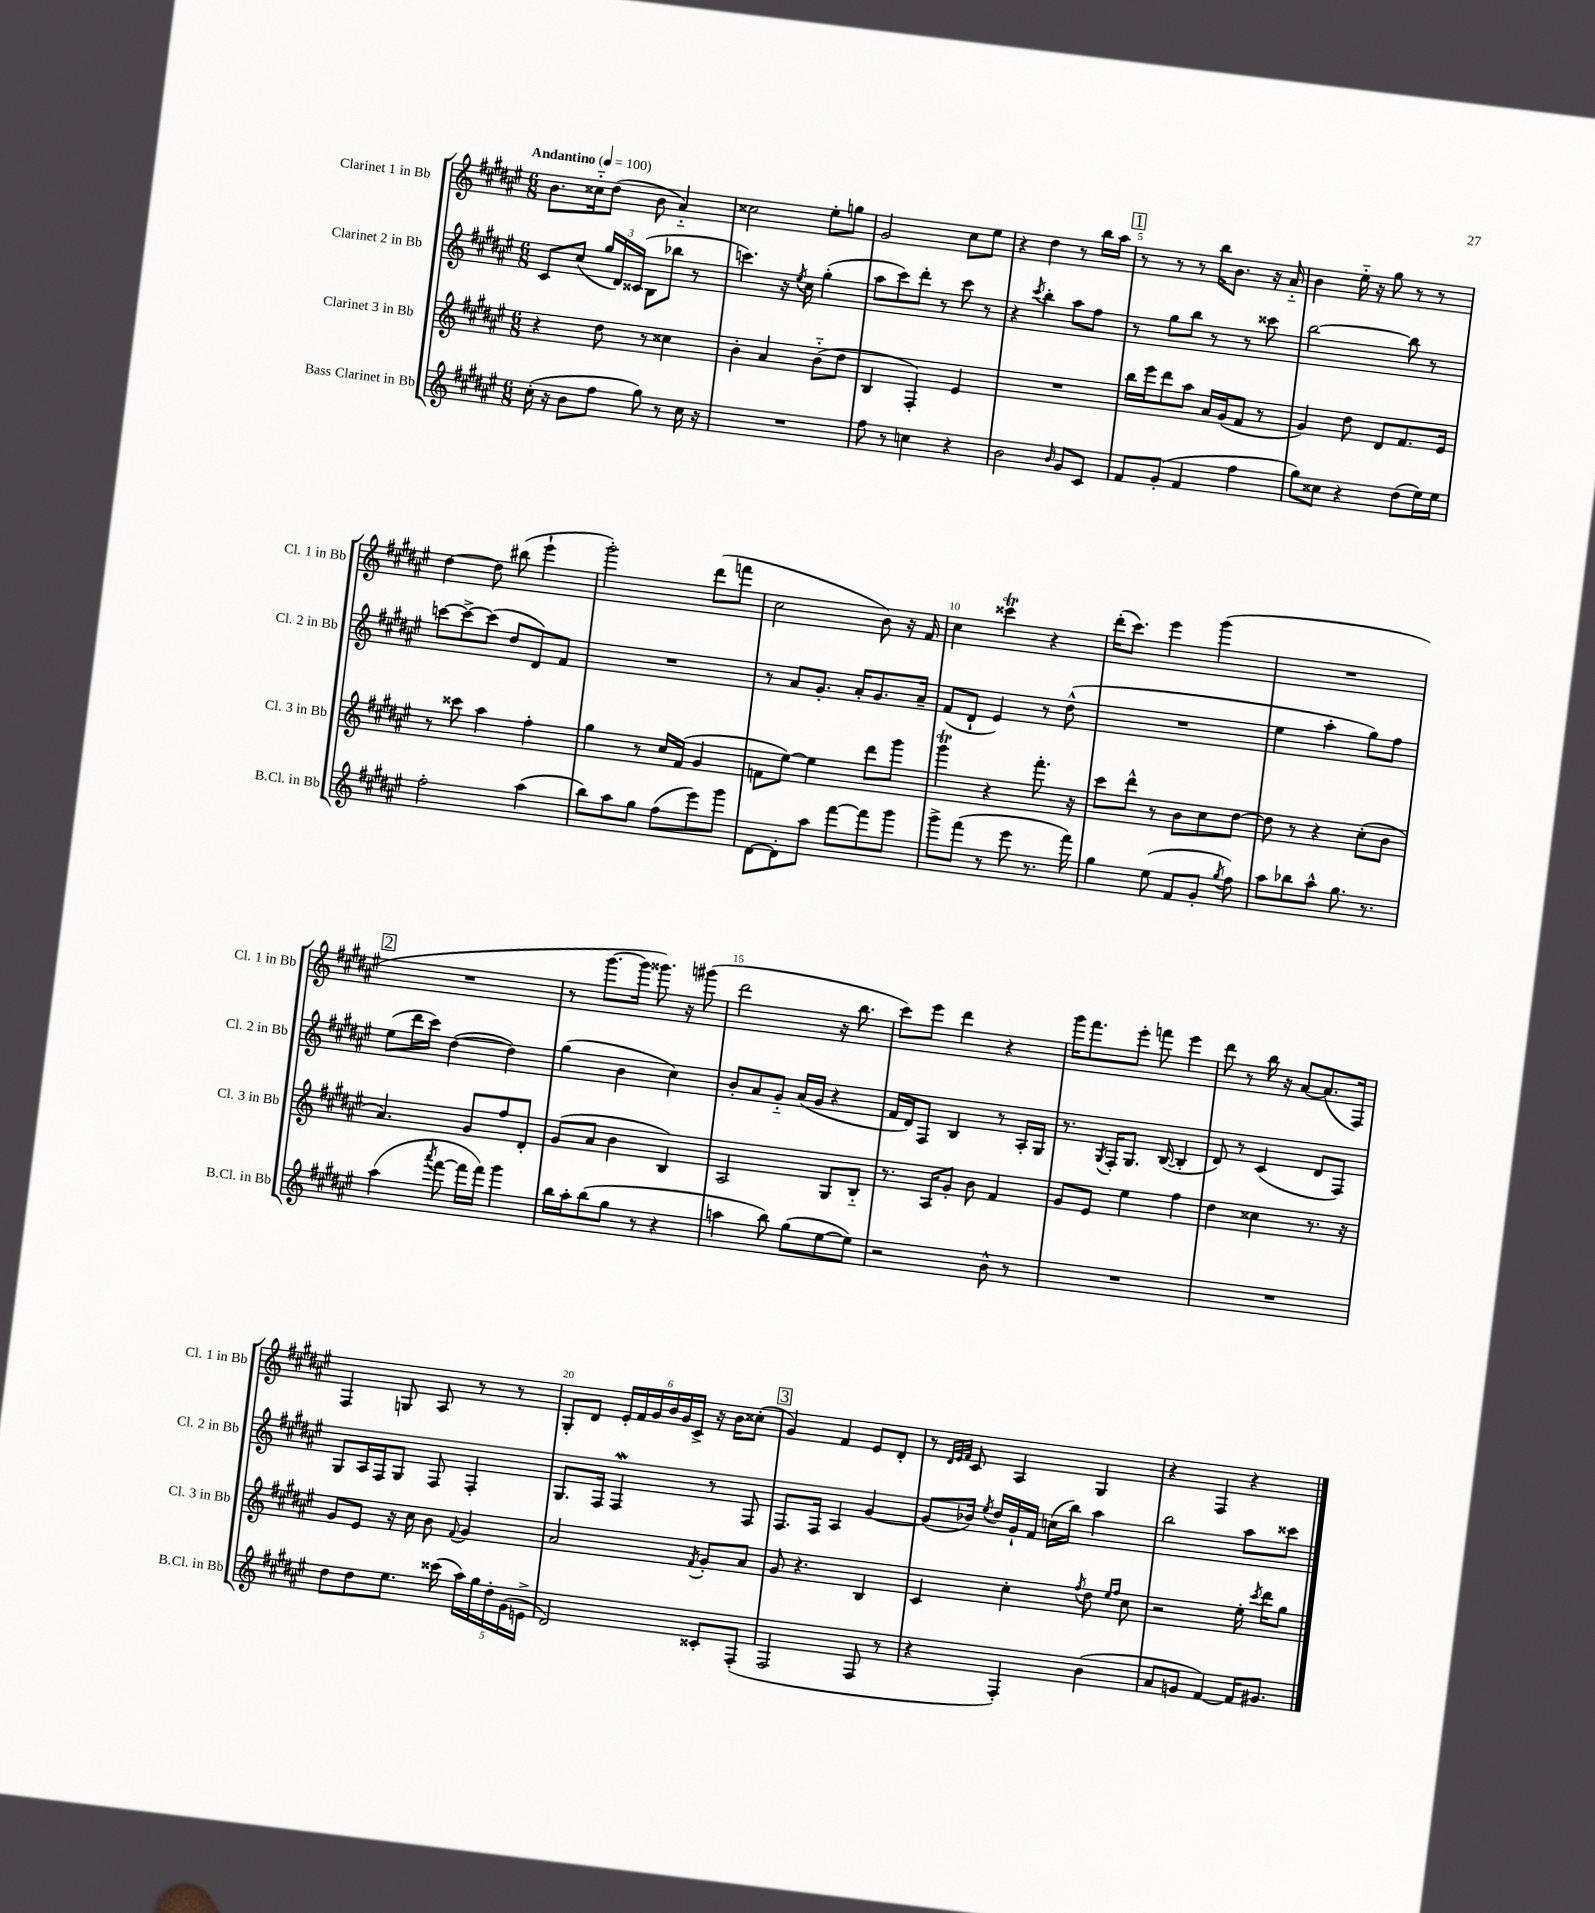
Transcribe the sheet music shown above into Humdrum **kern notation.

**kern	**kern	**kern	**kern
*staff4	*staff3	*staff2	*staff1
*clefG2	*clefG2	*clefG2	*clefG2
*k[f#c#g#d#a#e#]	*k[f#c#g#d#a#e#]	*k[f#c#g#d#a#e#]	*k[f#c#g#d#a#e#]
*M6/8	*M6/8	*M6/8	*M6/8
*MM100	*MM100	*MM100	*MM100
(16cc#'\	4r	8c#/L	8.b\L
16r	.	.	.
8b\L	.	(8cc#/J	.
.	.	.	16cc##'~\k
8ff#\J	8dd#\	24gg#/LL	(8dd#\J
.	.	24d#/)	.
.	.	(24c##/JJ	.
8gg#\)	8r	8B\L	8b\
8r	4cc##\	8bb-\J	4a#'~/)
16cc#\	.	8r	.
16r	.	.	.
=	=	=	=
2.r	4b'\	4.ccc\)	2cc##\
.	4a#/	.	.
.	.	16r	.
.	.	8qee#/	.
.	.	16cc#\	.
.	(8b'~\L	(4gg#'\	8ee#'\L
.	8dd#\J	.	8gg\J
=	=	=	=
8ff#\	4B/	8aa#\L	2g#/
8r	.	8ccc#\)	.
4cc\	4F#'/)	8ddd#'\J	.
.	.	8r	.
4r	4e#/	8ccc#\	8cc#\L
.	.	8r	8ee#\J
=	=	=	=
2b\	2.r	4r	4r
.	.	8qccc#/	.
.	.	4bb'\	4dd#\
16qqb/	.	.	.
8g#/L	.	8aa#\L	8r
8c#/J	.	8ff#\J	16bb\LL
.	.	.	16aa#\JJ
=	=	=	=
8f#/L	16bb\LL	8r	8r
.	16eee#\J	.	.
(8g#'/J	8ddd#\	8gg#\L	8r
4f#/	8aa#\J	8bb\J	8r
.	16a#/LL	8r	16bb\LK
.	(16g#/J	.	8.b\J
4ff#\	8f#/J	8r	.
.	8r	8ccc##\	16r
.	.	.	16a#'~/
=	=	=	=
8gg#\L)	4g#/)	[2bb\	4b\
8cc##\J	.	.	.
4r	8dd#\	.	16ee#'~\
.	.	.	16r
.	8d#/L	.	8gg#\
(8dd#\L	8.f#/	8bb\]	8r
16ee#\L)	.	8r	8r
16ee#\JJ	16e#/Jk	.	.
=	=	=	=
2ff#'\	8r	[8ccc\L	[4dd#\
.	8ccc##\	8ccc^\_	.
.	4aa#\	(8ccc\]J	8dd#\]
.	.	8dd#/L	(8bb#\
(4aa#\	4ff#'\	8d#/)	4eee#`\
.	.	8f#/J	.
=	=	=	=
8bb\L)	4gg#\	2.r	2ggg#'\)
8aa#\	.	.	.
8gg#\J	8r	.	.
(8ff#\L	16cc#/LL	.	.
.	(16f#/JJ	.	.
8eee#\)	4g#/	.	(8ddd#\L
8ggg#\J	.	.	8fff\J
=	=	=	=
[8d#\L	8f\L	8r	2cc#\
8d#'\]	[8ee#\J)	8a#/L	.
8aa#\J	4ee#\]	8.g#'/J	.
[8fff#\L	.	.	.
.	.	16a#'/LK	.
8fff#\]	8ddd#\L	8.g#/	8b\)
8ggg#\J	8ggg#\J	.	16r
.	.	16a#~/Jk	16f#/
=	=	=	=
8ggg#^\L	4ggg#\	(8f#/L	4cc#\
(8fff#\J	.	8d#`/J	.
8r	4r	4e#/)	4ccc##\
8eee#\	.	.	.
8.r	8.fff#'\	8r	4r
.	.	(8dd#^^\	.
16fff#\)	16r	.	.
=	=	=	=
4gg#\	8ccc#\L	2.r	(16ddd#'\LK
.	.	.	8.ccc#\J)
.	8ddd#^^\J	.	.
(8ee#\	8r	.	4eee#\
8f#/L	8b\L	.	.
8g#'/J	8cc#\	.	(4ggg#\
8qgg#/	.	.	.
8ff#\)	[8dd#\J	.	.
=	=	=	=
8aa#\L	8dd#\]	4ee#\	2.r
8bb-\	8r	.	.
8aa#^^\J	4r	4aa#'\	.
8.gg#\	.	.	.
.	(8cc#'\L	8gg#\L)	.
8.r	.	.	.
.	8b\J	8ff#\J	.
=	=	=	=
(4aa#\	4.a#/)	(8ee#\L	2.r
.	.	16ddd#\L	.
.	.	16ccc#\JJ)	.
8qaaa#/	.	.	.
[8fff#\	.	([4dd#\	.
16fff#\]LL	8g#/L	.	.
16fff#\JJ)	.	.	.
4ggg#\	8ff#/	4dd#\])	.
.	8d#'/J	.	.
=	=	=	=
16bb\LL	(8g#/L	(4gg#\	8r
16aa#'\J	.	.	.
(8bb\	8a#/J	.	[8.ggg#\L
8gg#\J	4b\	4b\	.
.	.	.	16ggg#\]Jk
8r	.	.	8.ggg##\)
4r	4B/)	4cc#\)	.
.	.	.	16r
.	.	.	(8ggg#\
=	=	=	=
4aa\	2A#/	8b'/L	2ddd#\
.	.	8a#/	.
8bb\)	.	8g#'~/J	.
(8gg#\L	.	(16a#/LL	.
.	.	16g#/JJ	.
[8ee#\	8G#/L	4r	16r
.	.	.	8.bb\
8ee#\]J)	8B'~/J	.	.
=	=	=	=
2r	8.r	16f#/LL	8ccc#\L)
.	.	16d#/J)	.
.	.	8F#/J	8eee#\J
.	16A#/LK	.	.
.	8g#'/J	4B/	4ddd#\
.	8b\	.	.
8b^^\	4f#/	8r	4r
8r	.	16A#'/LL	.
.	.	16G#/JJ	.
=	=	=	=
2.r	8g#/L	8.r	16ggg#\LK
.	.	.	8.fff#\
.	8e#/J	.	.
.	.	8qG#/	.
.	.	16F#'/LK	.
.	4ee#\	8.G#/J	8eee#'\J
.	.	.	8fff\
.	.	([16B/	.
.	4ff#\	4B'/]	4eee#\
=	=	=	=
2.r	4dd#\	8d#/)	8ddd#\
.	.	8r	8r
.	4cc##\	(4c#/	16bb\
.	.	.	16r
.	.	.	[8a#/L
.	8.r	8d#/L	(8.a#/]
.	.	8F#/J)	.
.	16r	.	16F#/Jk)
=	=	=	=
8dd#\L	8g#/L	8G#/L	4F#/
8dd#\	8e#/J	16A#/L	.
.	.	16F#/J	.
8.ee#\J	16r	8G#/J	8G/
.	16cc#\	.	.
.	8b\	8F#/	8A#/
(16ccc##\	.	.	.
.	8qqf#/	.	.
20aa#\LL)	4g#/	4F#'/	8r
20gg#\	.	.	.
20dd#'\	.	.	.
.	.	.	8r
(20g#\	.	.	.
20e^\JJ	.	.	.
=	=	=	=
2d#/)	2a#/	8.G#/L	8G#'/L
.	.	.	8d#/J
.	.	16F#/Jk	.
.	.	4F#/	24e#'/LL
.	.	.	24f#/
.	.	.	24g#/
.	.	.	24b/
.	.	.	24g#/
.	.	.	24c#^/JJ
.	8qf#/	.	.
8c##'/L	8g#'/L	8r	16r
.	.	.	16b\LK
(8F#'/J	8a#/J	8F#/	(8cc##'\J
=	=	=	=
2F#/	8g#/	8.F#/L	4g#/)
.	4.r	.	.
.	.	16F#/Jk	.
.	.	4A#/	4f#/
8F#/	4B/	[4g#/	8e#/L
8r	.	.	8d#'/J
=	=	=	=
4r	4c#/	(8g#/]L	8r
.	.	.	32qqd#/LLL
.	.	.	32qqe#/
.	.	.	32qqf#/JJJ
.	.	16b-/Jk)	8c#/
.	.	8qee#/	.
.	.	16dd#/LL	.
4F#'/)	4cc#'\	16g#`/	4A#/
.	.	16f#/JJ	.
.	.	(16cc\LL	.
.	.	16bb\JJ)	.
.	8qff#/	.	.
(4b\	8dd#\	4aa#\	4G#/
.	16qqee#/LL	.	.
.	16qqff#/JJ	.	.
.	8cc#\	.	.
=	=	=	=
8a#/L	2r	2bb\	4r
8g/J	.	.	.
[4f#/)	.	.	4F#/
16f#/]LK	16ee#'\	8aa#\L	4r
.	8qccc#/	.	.
8.g#/J	16ddd#\LK	.	.
.	8gg#\J	8ccc##\J	.
==	==	==	==
*-	*-	*-	*-
